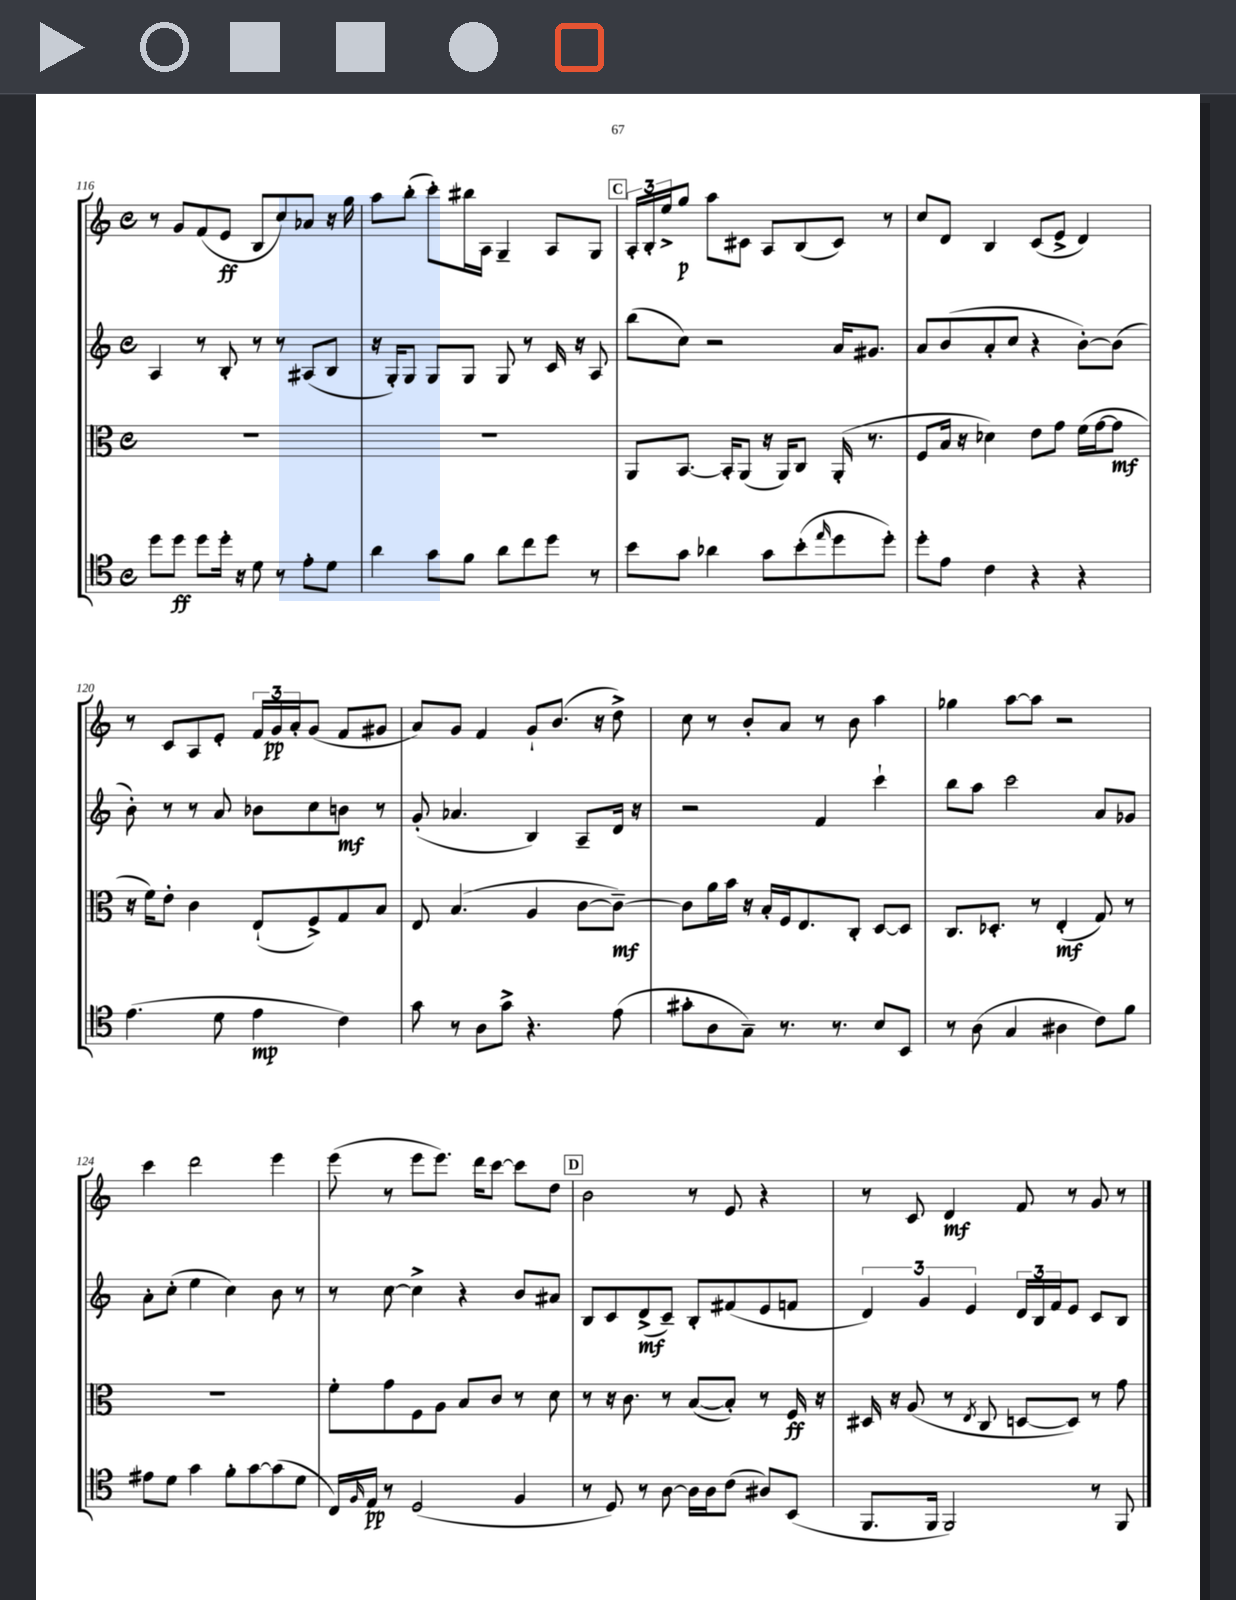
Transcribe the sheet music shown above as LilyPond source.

<<
\new StaffGroup <<
\new Staff = "s0" {
    \clef treble \key c \major \defaultTimeSignature \time 4/4
    r8 g'8 f'8( e'8\ff b8 c''8) aes'8 r16 g''16 |
    a''8 b''8-.( c'''8-.) bis''16 a16 g4-- a8 g8 |
    \mark \markup { \box "C" } \tuplet 3/2 { a16-. b16-. e''16-> } g''8\p a''8 cis'8 a8 b8( cis'8) r8 |
    c''8 d'8 b4 c'8( e'8-> d'4) |
    r8 c'8 a8 e'8-. \tuplet 3/2 { f'16 g'16\pp a'16-. } g'8( f'8 gis'8 |
    a'8) g'8 f'4 g'8-! b'8.( r16 d''8->) |
    c''8 r8 b'8-. a'8 r8 b'8 a''4 |
    ges''4 a''8~ a''8 r2 |
    c'''4 d'''2 e'''4 |
    e'''8( r8 e'''8 e'''8.) d'''16 c'''8~ c'''8 d''8 |
    \mark \markup { \box "D" } b'2 r8 e'8 r4 |
    r8 c'8 d'4\mf f'8 r8 g'8 r8 \bar "|." |
}
\new Staff = "s1" {
    \clef treble \key c \major \defaultTimeSignature \time 4/4
    a4 r8 b8-. r8 r8 ais8( b8 |
    r16 g16-.) g8 g8 g8 g8 r8 c'16 r16 a8 |
    \mark \markup { \box "C" } b''8( c''8) r2 a'16 gis'8. |
    a'8 b'8( a'8-. c''8 r4 b'8~-.) b'8( |
    b'8-.) r8 r8 a'8 bes'8 c''8 b'8\mf r8 |
    g'8-.( aes'4. b4) a8-- d'16 r16 |
    r2 f'4 c'''4-! |
    b''8 a''8 c'''2 a'8 ges'8 |
    a'8-. c''8-.( e''4 c''4) b'8 r8 |
    r8 c''8~ c''4-> r4 b'8 ais'8 |
    \mark \markup { \box "D" } b8 c'8 d'8->\mf( c'8--) b8-. fis'8( e'8 f'8 |
    \tuplet 3/2 { d'4) g'4 e'4 } \tuplet 3/2 { d'16 b16 f'16 } e'8 c'8 b8 \bar "|." |
}
\new Staff = "s2" {
    \clef alto \key c \major \defaultTimeSignature \time 4/4
    R1 |
    R1 |
    \mark \markup { \box "C" } a,8 b,8.~ b,16-. a,8( r16 a,16) c8 a,16-.( r8. |
    f8 b16 r16 des'4) e'8 g'8 f'16( g'16~ g'8\mf |
    r16 f'16) e'8-. c'4 e8-!( f8->) g8 b8 |
    e8 b4.( a4 c'8~ c'8~--\mf) |
    c'8 a'16 b'16 r16 b16-. f16 e8. c8-. d8~ d8 |
    c8. des8.-. r8 e4-.\mf( g8) r8 |
    r1 |
    f'8-. g'8 f8 a8 b8 c'8 r8 d'8 |
    \mark \markup { \box "D" } r8 r16 c'8. r8 b8~( b8-.) r8 f16\ff r16 |
    dis16 r16 a8( r8 \acciaccatura { e8 } c8 d8~ d8) r8 g'8 \bar "|." |
}
\new Staff = "s3" {
    \clef tenor \key c \major \defaultTimeSignature \time 4/4
    d''8 d''8\ff d''8 d''16-. r16 d'8 r8 e'8-. d'8 |
    a'4 g'8 f'8 a'8 c''8 d''8 r8 |
    \mark \markup { \box "C" } b'8 g'8 aes'4 g'8 b'8-.( \grace { e''16 } d''8 d''8-.) |
    d''8-. e'8 c'4 r4 r4 |
    e'4.( d'8 e'4\mp c'4) |
    g'8 r8 a8 g'8-> r4. e'8( |
    gis'8-. a8 g8--) r8. r8. b8 b,8 |
    r8 a8( g4 ais4 c'8) f'8 |
    eis'8 d'8 g'4 f'8-. g'8~ g'8( d'8 |
    c16) \grace { f16 } e16\pp r8 d2( f4 |
    \mark \markup { \box "D" } r8 d8) r8 a8~ a16 a16 c'8( ais8) b,8( |
    f,8. f,16 f,2) r8 f,8 \bar "|." |
}
>>
>>
\layout { \context { \Score currentBarNumber = #116 } }
